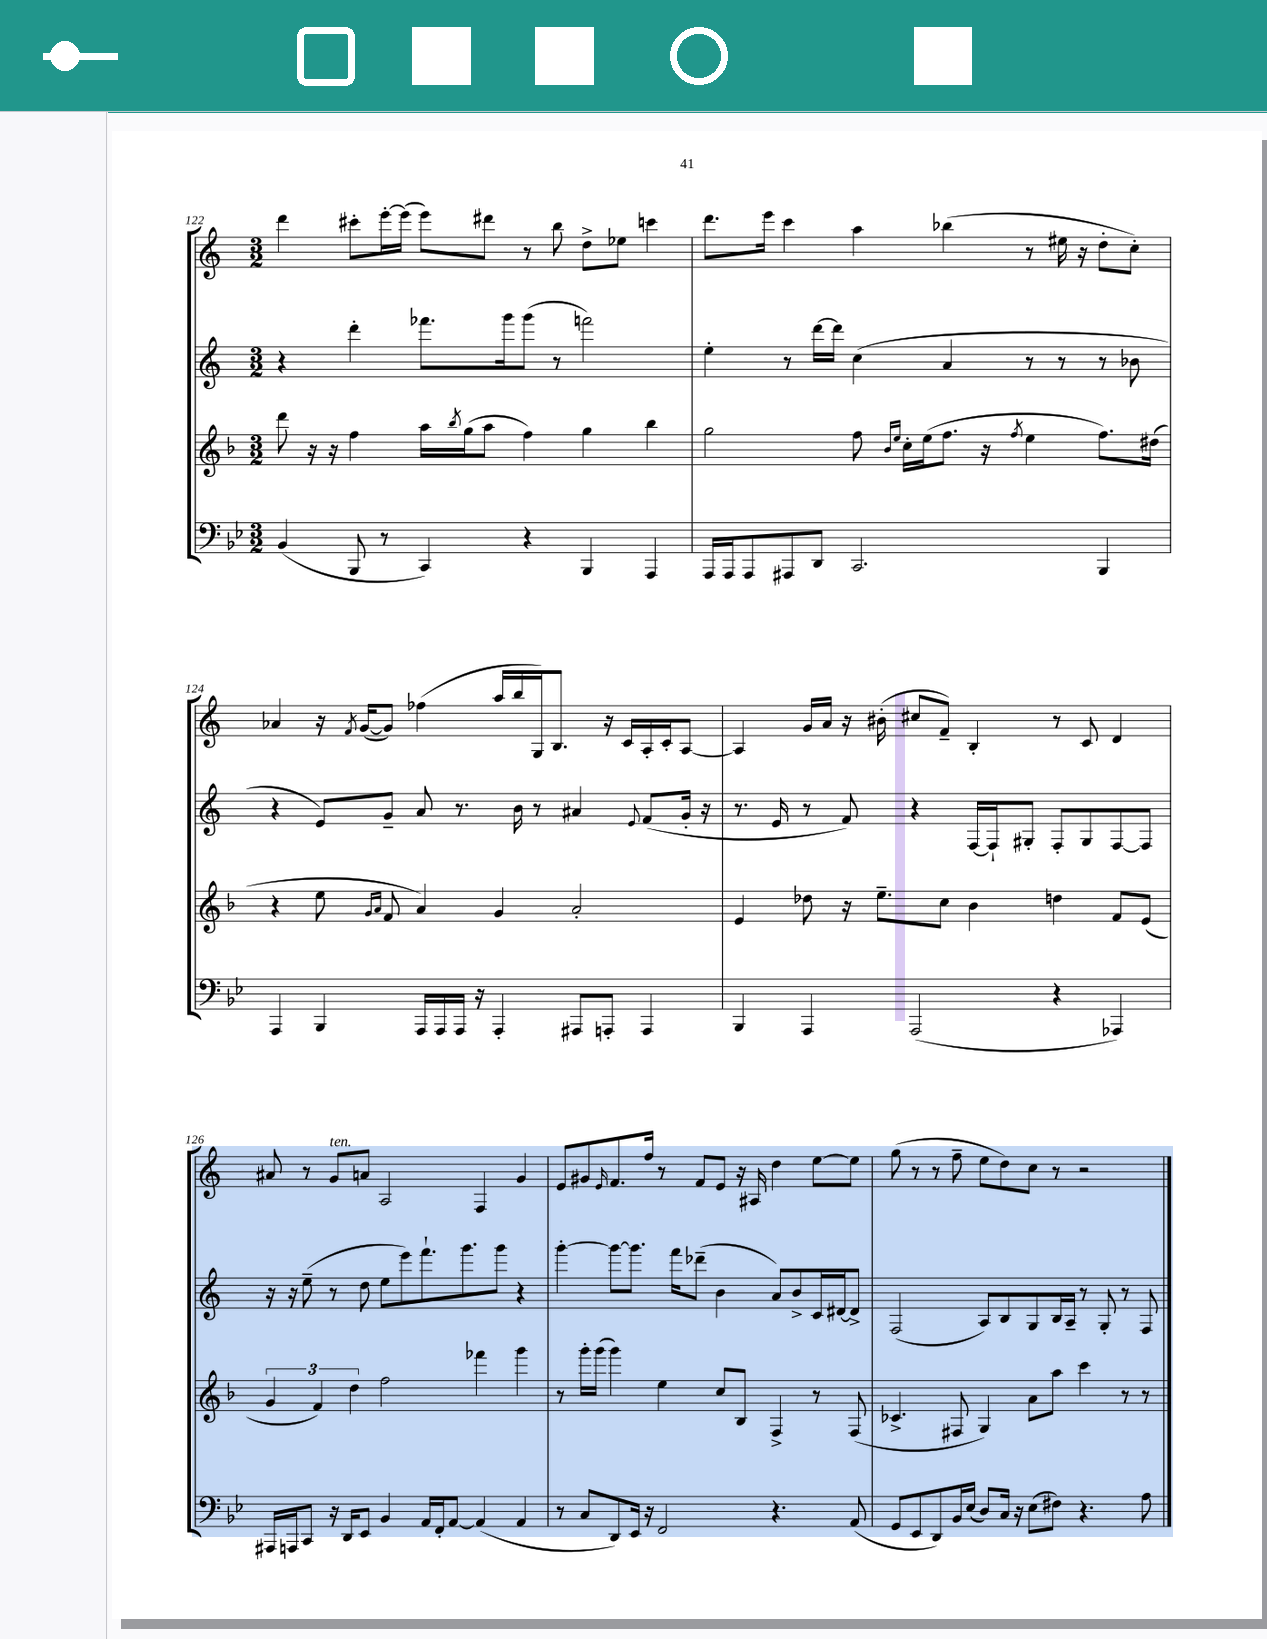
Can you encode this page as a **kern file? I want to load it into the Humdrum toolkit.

**kern	**kern	**kern	**kern
*staff4	*staff3	*staff2	*staff1
*clefF4	*clefG2	*clefG2	*clefG2
*k[b-e-]	*k[b-]	*k[]	*k[]
*M3/2	*M3/2	*M3/2	*M3/2
(4BB-/	8ddd\	4r	4ddd\
.	16r	.	.
.	16r	.	.
8BBB-/	4ff\	4ddd'\	8ccc#'\L
8r	.	.	[16eee'\L
.	.	.	(16eee\]JJ
4CC/)	16aa\LL	8.fff-\L	8eee\L)
.	8qbb-/	.	.
.	(16gg\J	.	.
.	8aa\J	.	8ddd#\J
.	.	16ggg\k	.
4r	4ff\)	(8ggg\J	8r
.	.	8r	8bb\
4BBB-/	4gg\	2fff\)	8dd^\L
.	.	.	8ee-\J
4AAA/	4bb-\	.	4ccc\
=	=	=	=
16AAA/LL	2gg\	4ee'\	8.ddd\L
16AAA/J	.	.	.
8AAA/	.	.	.
.	.	.	16eee\Jk
8AAA#/	.	8r	4ccc\
8DD/J	.	[16ddd\LL	.
.	.	16ddd\]JJ	.
2.CC/	8ff\	(4cc\	4aa\
.	16qqb-/LL	.	.
.	16qqee/JJ	.	.
.	16cc'\LL	.	.
.	(16ee\J	.	.
.	8.ff\J	4a/	(4bb-\
.	16r	.	.
.	8qff/	.	.
.	4ee\	8r	8r
.	.	8r	16ee#\
.	.	.	16r
4BBB-/	8.ff\L)	8r	8dd'\L
.	.	8b-\	8cc'\J)
.	(16dd#\Jk	.	.
=	=	=	=
4AAA/	4r	4r	4a-/
4BBB-/	8ee\	8e/L)	16r
.	.	.	8qf/
.	.	.	([16g/LK
.	16qqg/LL	.	.
.	16qqa/JJ	.	.
.	8f/	8g~/J	8g/]J)
16AAA/LL	4a/)	8a/	(4ff-\
16AAA/	.	.	.
16AAA/JJ	.	8.r	.
16r	.	.	.
4AAA'/	4g/	.	16aa/LL
.	.	16b\	16bb/
.	.	8r	16G/J)
.	.	.	8.B/J
8AAA#/L	2a'/	4a#/	.
8AAA'/J	.	.	16r
.	.	.	16c/LL
.	.	8qqe/	.
4AAA/	.	(8f/L	16A'/
.	.	.	16c'/J
.	.	16g'/Jk	[8A/J
.	.	16r	.
=	=	=	=
4BBB-/	4e/	8.r	4A/]
.	.	16e/	.
4AAA/	8dd-\	8r	16g/LL
.	.	.	16a/JJ
.	16r	8f/)	16r
.	8.ee~\L	.	(16b#'\
(2AAA/	.	4r	8cc#/L
.	8cc\J	.	8f~/J)
.	4b-\	[16F/LL	4B'/
.	.	16F`/]J	.
.	.	8G#'/J	.
4r	4dd\	8F'/L	8r
.	.	8G#/	8c/
4AAA-/)	8f/L	[8F/	4d/
.	(8e/J	8F/]J	.
=	=	=	=
16AAA#/LL	6g/	16r	8a#/
16AAA/J	.	16r	.
8CC/J	.	(8ee~\	8r
.	6f/)	.	.
16r	.	8r	8g/L
16DD/LK	.	.	.
.	6dd\	.	.
8EE-/J	.	8dd\	8a/J
4BB-/	2ff\	8ee\L	2A/
.	.	8eee\)	.
16AA/LL	.	8.fff`\	.
16FF'/J	.	.	.
[8AA/J	.	.	.
.	.	8.ggg\	.
(4AA/]	4fff-\	.	4F/
.	.	8ggg\J	.
4AA/	4ggg\	4r	4g/
=	=	=	=
8r	8r	[4ggg'\	8e/L
8C/L	16ggg'\LL	.	8g#/
.	(16ggg\JJ	.	.
.	.	.	16qqe/
8DD/)	4ggg\)	8ggg\_L	8.f/
16EE-/Jk	.	8.ggg\]J	.
16r	.	.	16ff/Jk
2FF/	4ee\	.	8r
.	.	16fff\LK	.
.	.	(8ddd-~\J	8f/L
.	8cc/L	4b\	8e/J
.	8B-/J	.	16r
.	.	.	16A#/
4.r	4F^/	8a/L)	4dd\
.	.	8b^/	.
.	8r	16c/L	[8ee\L
.	.	[16d#/J	.
(8AA/	(8F/	8d#^/]J	8ee\]J
=	=	=	=
8GG/L	4.c-^/	(2F/	(8gg\
8EE-/	.	.	8r
8DD/)	.	.	8r
16BB-/L	8F#/	.	8ff~\
(16E-/JJ	.	.	.
8D/L)	4G/)	8A/L)	8ee\L
16C/Jk	.	8B/	8dd\)
16r	.	.	.
(8E-\L	8a\L	8G/	8cc\J
8F#\J)	8aa\J	16B/L	8r
.	.	16A~/JJ	.
4.r	4ccc\	8r	2r
.	.	8G'/	.
.	8r	8r	.
8A\	8r	8F/	.
==	==	==	==
*-	*-	*-	*-
